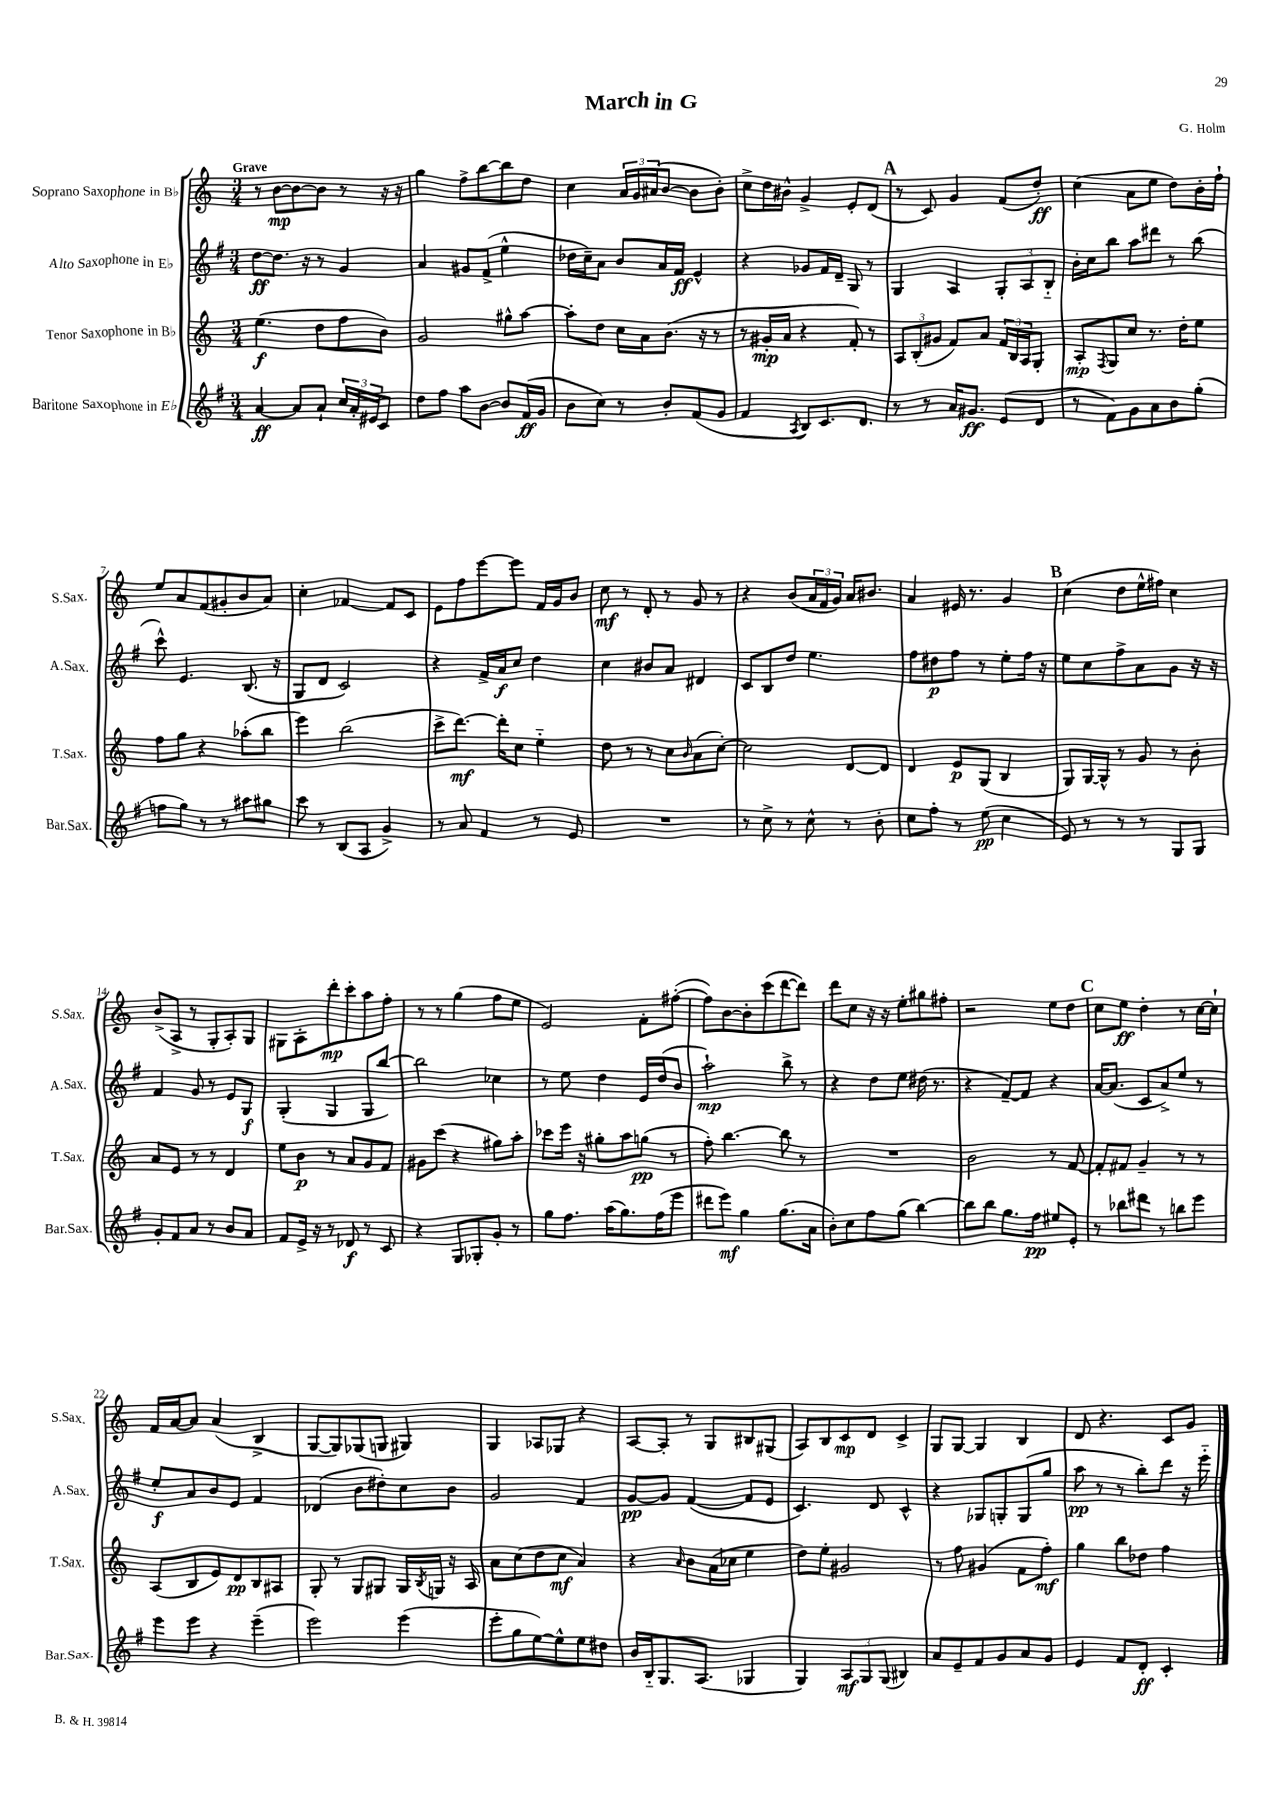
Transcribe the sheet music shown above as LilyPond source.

\header { title = "March in G" composer = "G. Holm" }
<<
\new StaffGroup <<
\new Staff = "s0" \with { instrumentName = "Soprano Saxophone in Bb" shortInstrumentName = "S.Sax." } {
    \clef treble \key c \major \numericTimeSignature \time 3/4 \tempo "Grave"
    r8 b'8~\mp b'8~ b'8 r8 r16 r16 |
    g''4 f''8-> b''8~ b''8 d''8 |
    c''4 \tuplet 3/2 { a'16 g'16 ais'16( } b'8~ b'8 b'8-.) |
    c''8-> d''16 bis'16-^ g'4-> e'8-. d'8( |
    \mark \markup { \bold "A" } r8 c'8) g'4 f'8( d''8-.\ff) |
    c''4( a'8 e''8 d''8) b'16-. f''16-! |
    e''8 a'8 f'8( gis'8-. b'8 a'8) |
    c''4-. fes'4~ fes'8 c'8 |
    e'8 f''8 e'''8~ e'''8 f'16 g'16 b'8 |
    c''8\mf r8 d'8-. r8 g'8 r8 |
    r4 b'8( \tuplet 3/2 { a'16 f'16 g'16) } a'16 bis'8. |
    a'4 eis'16 r8. g'4 |
    \mark \markup { \bold "B" } c''4( d''8 e''16-^ fis''16) c''4 |
    b'8->( a8-> r8 g8-. a8-.) g8 |
    gis8 a8-. d'''8-.\mp c'''8-. a''8 f''8-. |
    r8 r8 g''4( f''8 e''8 |
    e'2) f'8-. fis''8~-.( |
    fis''8) b'8~ b'8-. c'''8( d'''8~ d'''8) |
    d'''8 c''8 r16 r16 e''8-. gis''8 fis''8-. |
    r2 e''8 d''8 |
    \mark \markup { \bold "C" } c''8 e''8\ff d''4-. r8 c''16~ c''16-! |
    f'16 a'16~ a'8 a'4( b4-> |
    g8~ g8) ges8( g8 gis4) |
    g4 aes8 ges8 r4 |
    a8~ a8-. r8 g8 bis8 gis8( |
    a8) b8 c'8\mp d'8 c'4-> |
    g8 g8~ g4 b4 |
    d'8 r4. c'8 g'8 \bar "|." |
}
\new Staff = "s1" \with { instrumentName = "Alto Saxophone in Eb" shortInstrumentName = "A.Sax." } {
    \clef treble \key g \major \numericTimeSignature \time 3/4
    d''8~\ff d''8. r16 r8 g'4 |
    a'4 gis'8 fis'8->( e''4-^ |
    des''16 c''16--) a'8 b'8 a'16 fis'16\ff e'4-^ |
    r4 ges'8 fis'16 d'16-- g8 r8 |
    \mark \markup { \bold "A" } g4 a4 \tuplet 3/2 { g8-. a8 b8-_ } |
    b'16-. c''16 b''8 a''8 dis'''8 r8 b''8( |
    c'''8-^) e'4. b8.( r16 |
    g8 d'8 c'2) |
    r4 fis'16-> a'16\f c''8 d''4 |
    c''4 bis'8 a'8 dis'4 |
    c'8 b8 d''8 e''4. |
    fis''8 dis''8\p fis''8 r8 e''8-. fis''16 r16 |
    \mark \markup { \bold "B" } e''8 c''8 fis''8-> a'8 g'8 r16 r16 |
    fis'4 g'8 r8 e'8 g8\f |
    g4-.( g4 g8 b''8~) |
    b''2 ces''4 |
    r8 e''8 d''4 e'16 d''16( b'8 |
    a''2-!\mp) b''8-> r8 |
    r4 d''8 e''8 dis''16( r8. |
    r4 fis'8~--) fis'8 r4 |
    \mark \markup { \bold "C" } a'16~ a'8.( c'8 a'8->) e''8 r8 |
    e''8-.\f a'8 b'8 e'8 fis'4 |
    des'4( b'8 dis''8-.) c''8 b'8 |
    g'2 fis'4 |
    g'8~\pp g'8 fis'4~( fis'8 e'8 |
    c'4.) d'8 c'4-^ |
    r4 ges8 g8-. g8( g''8 |
    a''8\pp r8 r8 b''8-.) d'''8 r16 e'''16-_ \bar "|." |
}
\new Staff = "s2" \with { instrumentName = "Tenor Saxophone in Bb" shortInstrumentName = "T.Sax." } {
    \clef treble \key c \major \numericTimeSignature \time 3/4
    e''4.\f( d''8 f''8 b'8) |
    g'2 gis''8-^ a''8~ |
    a''8-. d''8 c''16 a'16 b'8.( r16 r8 |
    r8 gis'16-.\mp a'16 r4 f'8-.) r8 |
    \mark \markup { \bold "A" } \tuplet 3/2 { a8 b8-.( gis'8 } f'8) a'8 \tuplet 3/2 { f'16 b16 a16 } g8-. |
    a8-.\mp \acciaccatura { f8 } g8 c''8 r8. d''16-. e''8 |
    f''8 g''8 r4 aes''8-.( b''8 |
    e'''4) b''2( |
    c'''8-> d'''8.~\mf) d'''16-. c''8 e''4-_ |
    d''8 r8 r8 c''8 \grace { b'16 } a'8( c''8~-.) |
    c''2 d'8~ d'8 |
    d'4 e'8\p g8( b4 |
    \mark \markup { \bold "B" } g8) g16~ g16-^ r8 g'8 r8 b'8-. |
    a'8 e'8 r8 r8 d'4 |
    e''8 b'8\p r8 a'8 g'8 f'8 |
    gis'8 c'''8( r4 gis''8) a''8-. |
    ces'''8 e'''16 r16 gis''8-. a''8 g''8\pp( r8 |
    f''8-.) b''4.~ b''8 r8 |
    R2. |
    b'2 r8 f'8~ |
    \mark \markup { \bold "C" } f'8-. fis'8 g'4-- r8 r8 |
    a8( b8 e'8) d'8\pp b8 ais8 |
    g8-. r8 g8 gis8 gis16 \acciaccatura { b8 } g16 r16 a16 |
    a'8 c''8( d''8 c''8\mf a'4) |
    r4 \grace { a'16 } b'8 a'16( ces''16 e''4 |
    d''8) e''8-. gis'2 |
    r8 f''8 gis'4( f'8 f''8-.\mf) |
    g''4 b''8 des''8 f''4 \bar "|." |
}
\new Staff = "s3" \with { instrumentName = "Baritone Saxophone in Eb" shortInstrumentName = "Bar.Sax." } {
    \clef treble \key g \major \numericTimeSignature \time 3/4
    a'4~\ff a'8 a'8-! \tuplet 3/2 { c''16 a'16-. eis'16 } c'8 |
    d''8 fis''8 a''8 b'8~ b'8 fis'16\ff( g'16 |
    b'8 c''8) r8 b'8-. fis'8( g'8 |
    fis'4 \acciaccatura { a8 } b8) c'8. d'8. |
    \mark \markup { \bold "A" } r8 r8 a'16 gis'8.\ff e'8( d'8 |
    r8 fis'8) g'8 a'8 b'8 g''8-.( |
    f''8 g''8) r8 r8 ais''8 gis''8 |
    c'''8 r8 b8( a8 g'4->) |
    r8 a'8 fis'4 r8 e'8 |
    R2. |
    r8 c''8-> r8 c''8-^ r8 b'8-. |
    c''8 fis''8-. r8 e''8\pp( c''4 |
    \mark \markup { \bold "B" } e'8) r8 r8 r8 g8 g8 |
    g'8-. fis'8 a'8 r8 b'8 a'8 |
    fis'8 e'16-> r16 r8 des'8\f r8 c'8 |
    r4 g8 ges8-. g'8-. r8 |
    g''8 fis''8. a''16( g''8.) fis''16( e'''8 |
    dis'''8 e'''8\mf) g''4 g''8.( a'16 |
    b'8-.) c''8 fis''8 g''8( b''4~) |
    b''8 b''8 g''8. fis''16\pp eis''8 e'8-. |
    \mark \markup { \bold "C" } r8 bes''8 dis'''8 r8 b''8 e'''8 |
    e'''8 e'''8 r4 e'''4--( |
    e'''2) e'''4( |
    e'''8-. g''8 e''8~) e''8-^ e''8 dis''8 |
    b'16 b16-_ g8. a8.( ges4 |
    g4) \tuplet 3/2 { a8\mf g8 g8( } bis4) |
    a'8 e'8-- fis'8 g'8 a'8 g'8 |
    e'4 fis'8 d'8-.\ff c'4-. \bar "|." |
}
>>
>>
